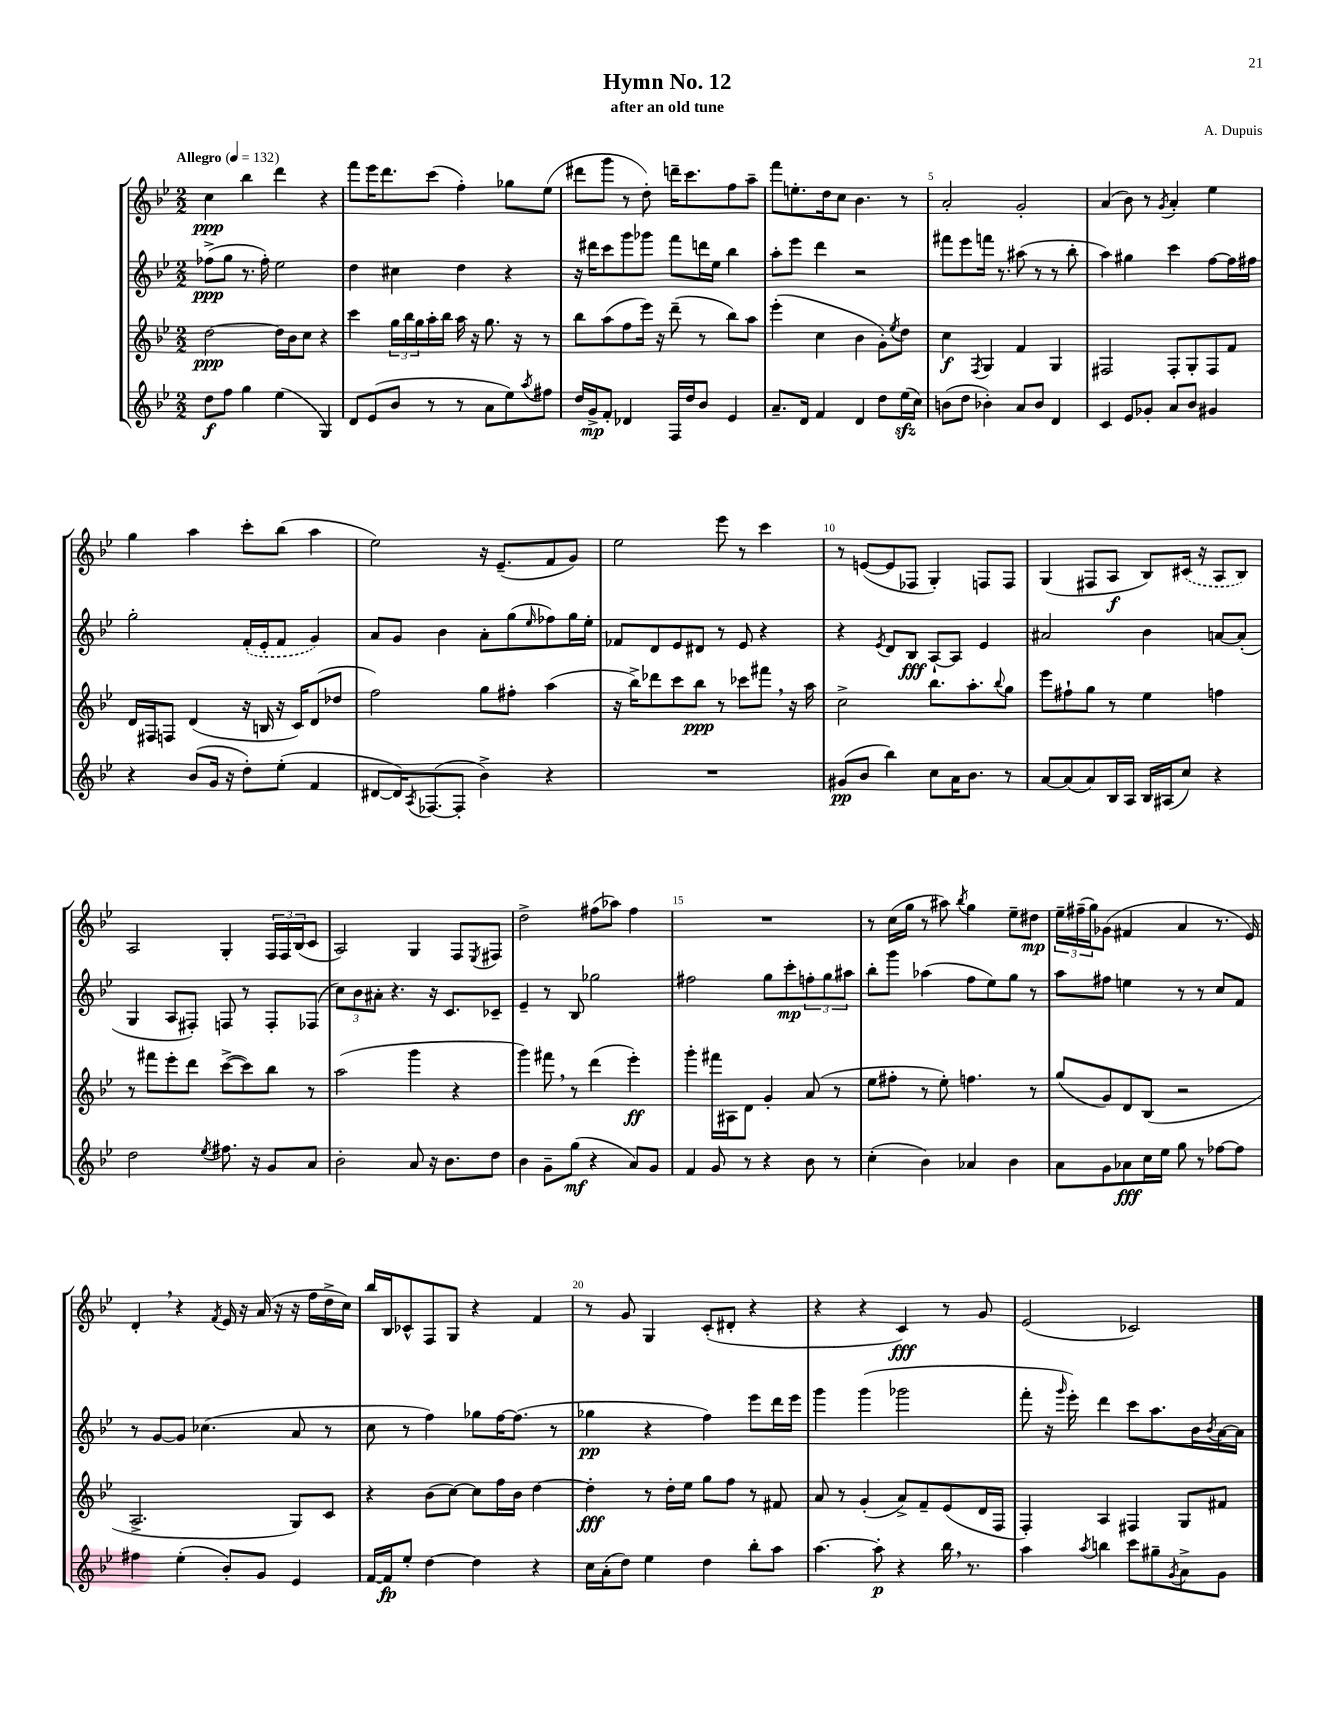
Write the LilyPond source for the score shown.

\header { title = "Hymn No. 12" composer = "A. Dupuis" subtitle = "after an old tune" }
<<
\new StaffGroup <<
\new Staff = "s0" {
    \clef treble \key bes \major \numericTimeSignature \time 2/2 \tempo "Allegro" 4 = 132
    c''4\ppp bes''4 d'''4 r4 |
    f'''8 ees'''16 d'''8. c'''8( f''4-.) ges''8 ees''8( |
    dis'''8 g'''8 r8 d''8-.) d'''16-- c'''8. f''8 a''8-- |
    f'''8 e''8.-. d''16 c''8 bes'4. r8 |
    a'2-. g'2-. |
    a'4( bes'8) r8 \acciaccatura { g'8 } a'4-. ees''4 |
    g''4 a''4 c'''8-. bes''8( a''4 |
    ees''2) r16 ees'8.--( f'8 g'8) |
    ees''2 ees'''8 r8 c'''4 |
    r8 e'8~( e'8 fes8 g4-.) f8 f8 |
    g4( fis8 a8\f bes8) \once \slurDashed cis'16( r16 a8 bes8) |
    a2 g4-. \tuplet 3/2 { f16 f16 bes16( } c'8 |
    a2) g4 f8 \acciaccatura { ees8 } fis8 |
    d''2-> fis''8( aes''8) fis''4 |
    R1 |
    r8 c''16( g''16 r8 ais''8) \acciaccatura { bes''8 } g''4 ees''8-- dis''8\mp |
    \tuplet 3/2 { ees''16-- fis''16--( g''16) } ges'8( fis'4 a'4 r8. ees'16) |
    d'4-. \breathe r4 \acciaccatura { f'8 } ees'16 r16 a'16( r16 r16 f''16 d''16-> c''16) |
    bes''16 bes16 ces'8-^ f8 g8 r4 f'4 |
    r8 g'8 g4 c'8-.( dis'8-. r4 |
    r4 r4 c'4\fff) r8 g'8 |
    ees'2( ces'2) \bar "|." |
}
\new Staff = "s1" {
    \clef treble \key bes \major \numericTimeSignature \time 2/2
    fes''8->\ppp( g''8 r8. fes''16-.) ees''2 |
    d''4 cis''4 d''4 r4 |
    r16 dis'''16 c'''8 g'''8 ges'''8 f'''8 d'''16 ees''16 bes''4 |
    a''8-. ees'''8 d'''4 r2 |
    fis'''8 ees'''8 f'''16 r8. ais''8( r8 r8 bes''8-. |
    a''4) gis''4 c'''4 f''8~ f''16 fis''16 |
    g''2-. \once \slurDashed f'16-.( ees'16-. f'8 g'4) |
    a'8 g'8 bes'4 a'8-. g''8( \grace { ees''16 } fes''8) g''16 ees''16-. |
    fes'8 d'8 ees'8 dis'8 r8 ees'8 r4 |
    r4 \acciaccatura { ees'8 } d'8 bes8\fff a8~-! a8 ees'4 |
    ais'2 bes'4 a'8~ a'8-.( |
    g4 a8 fis8-.) f8 r8 f8-. fes8( |
    \tuplet 3/2 { c''8) bes'8 ais'8-. } r4. r16 c'8. ces'8-- |
    ees'4-- r8 bes8 ges''2 |
    fis''2 g''8 c'''8-.\mp \tuplet 3/2 { f''8-. g''8 ais''8 } |
    bes''8-. g'''8 aes''4( f''8 ees''8) g''8 r8 |
    a''8 fis''8 e''4 r8 r8 c''8 f'8 |
    r8 g'8~ g'8 ces''4.( a'8 r8 |
    c''8 r8 f''4) ges''8 f''16~ f''8.( r8 |
    ges''4\pp r4 f''4) ees'''8 d'''16 ees'''16 |
    g'''4 g'''4( ges'''2 |
    f'''8-. r16 \grace { g'''16 } ees'''16-.) d'''4 c'''8 a''8. bes'16 \acciaccatura { bes'8 } a'16~ a'16 \bar "|." |
}
\new Staff = "s2" {
    \clef treble \key bes \major \numericTimeSignature \time 2/2
    d''2~\ppp d''16 bes'16 c''8 r4 |
    c'''4 \tuplet 3/2 { g''16 bes''16 g''16 } a''16-. bes''16 a''16 r16 g''8. r16 r8 |
    bes''8 a''8( f''8 ees'''16) r16 d'''8--( r8 bes''8) a''8 |
    ees'''4-.( c''4 bes'4 g'8-.) \acciaccatura { ees''8 } d''8 |
    c''4\f \acciaccatura { f8 } g4 f'4 g4 |
    fis2 fis8-. g8-. fis8 f'8 |
    d'16 fis16 f8 d'4( r16 b16 r16 c'16) d'8( des''8 |
    f''2) g''8 fis''8-. a''4( |
    r16 bes''16->) des'''8 c'''8 bes''8\ppp r8 ces'''8 fis'''8 \breathe r16 a''16 |
    c''2-> bes''8. a''8.-. \appoggiatura { bes''8 } g''8 |
    ees'''8 fis''8-! g''8 r8 ees''4 f''4 |
    r8 fis'''8 ees'''8-. d'''8 c'''8~->( c'''8) bes''8 r8 |
    a''2( g'''4 r4 |
    g'''4) fis'''8 \breathe r8 d'''4( ees'''4-.\ff) |
    g'''4-. fis'''16 ais16 d'8 g'4-. a'8( r8 |
    ees''8 fis''8-. r8 ees''8-.) f''4. r8 |
    g''8( g'8) d'8 bes8( r2 |
    a2.-> g8) c'8 |
    r4 bes'8( c''8~) c''8 f''16 bes'16 d''4~ |
    d''4-.\fff r8 d''16-. ees''16 g''8 f''8 r8 fis'8 |
    a'8 r8 g'4-.( a'8->) f'8-- ees'8( d'16 f16 |
    f4-.) a4 fis4 g8 fis'8 \bar "|." |
}
\new Staff = "s3" {
    \clef treble \key bes \major \numericTimeSignature \time 2/2
    d''8\f f''8 g''4 ees''4( g4) |
    d'8 ees'8( bes'8 r8 r8 a'8 ees''8) \acciaccatura { a''8 } fis''8 |
    d''16 g'16->\mp f'8-. des'4 f16 d''16 bes'8 ees'4 |
    a'8.-- d'16 f'4 d'4 d''8 ees''16\sfz( c''16) |
    b'8( d''8 bes'4-.) a'8 bes'8 d'4 |
    c'4 ees'8 ges'8-. a'8 bes'8 gis'4 |
    r4 bes'8( g'16 r16 d''8-.) ees''8-.( f'4 |
    dis'8~ dis'16) \acciaccatura { a8 } fes8.~( fes8-. bes'4->) r4 |
    R1 |
    gis'8\pp( bes'8 bes''4) c''8 a'16 bes'8. r8 |
    a'8~ a'8( a'8) bes16 a16 bes16 ais16( c''8) r4 |
    d''2 \acciaccatura { ees''8 } fis''8. r16 g'8 a'8 |
    bes'2-. a'8 r16 bes'8. d''8 |
    bes'4 g'8-- g''8\mf( r4 a'8) g'8 |
    f'4 g'8 r8 r4 bes'8 r8 |
    c''4-.( bes'4) aes'4 bes'4 |
    a'8 g'8 aes'8\fff c''16 ees''16 g''8 r8 fes''8~ fes''8 |
    fis''4 ees''4-.( bes'8-.) g'8 ees'4 |
    f'16~ f'16\fp ees''8-. d''4~ d''4 r4 |
    c''16 a'16-.( d''8) ees''4 d''4 bes''8-. a''8 |
    a''4.~ a''8-.\p r4 bes''16 \breathe r8. |
    a''4 \acciaccatura { a''8 } b''4 c'''8 gis''8-- \acciaccatura { g'8 } a'8-> g'8 \bar "|." |
}
>>
>>
\layout { \context { \Score \override BarNumber.break-visibility = ##(#f #t #t) barNumberVisibility = #(every-nth-bar-number-visible 5) } }
